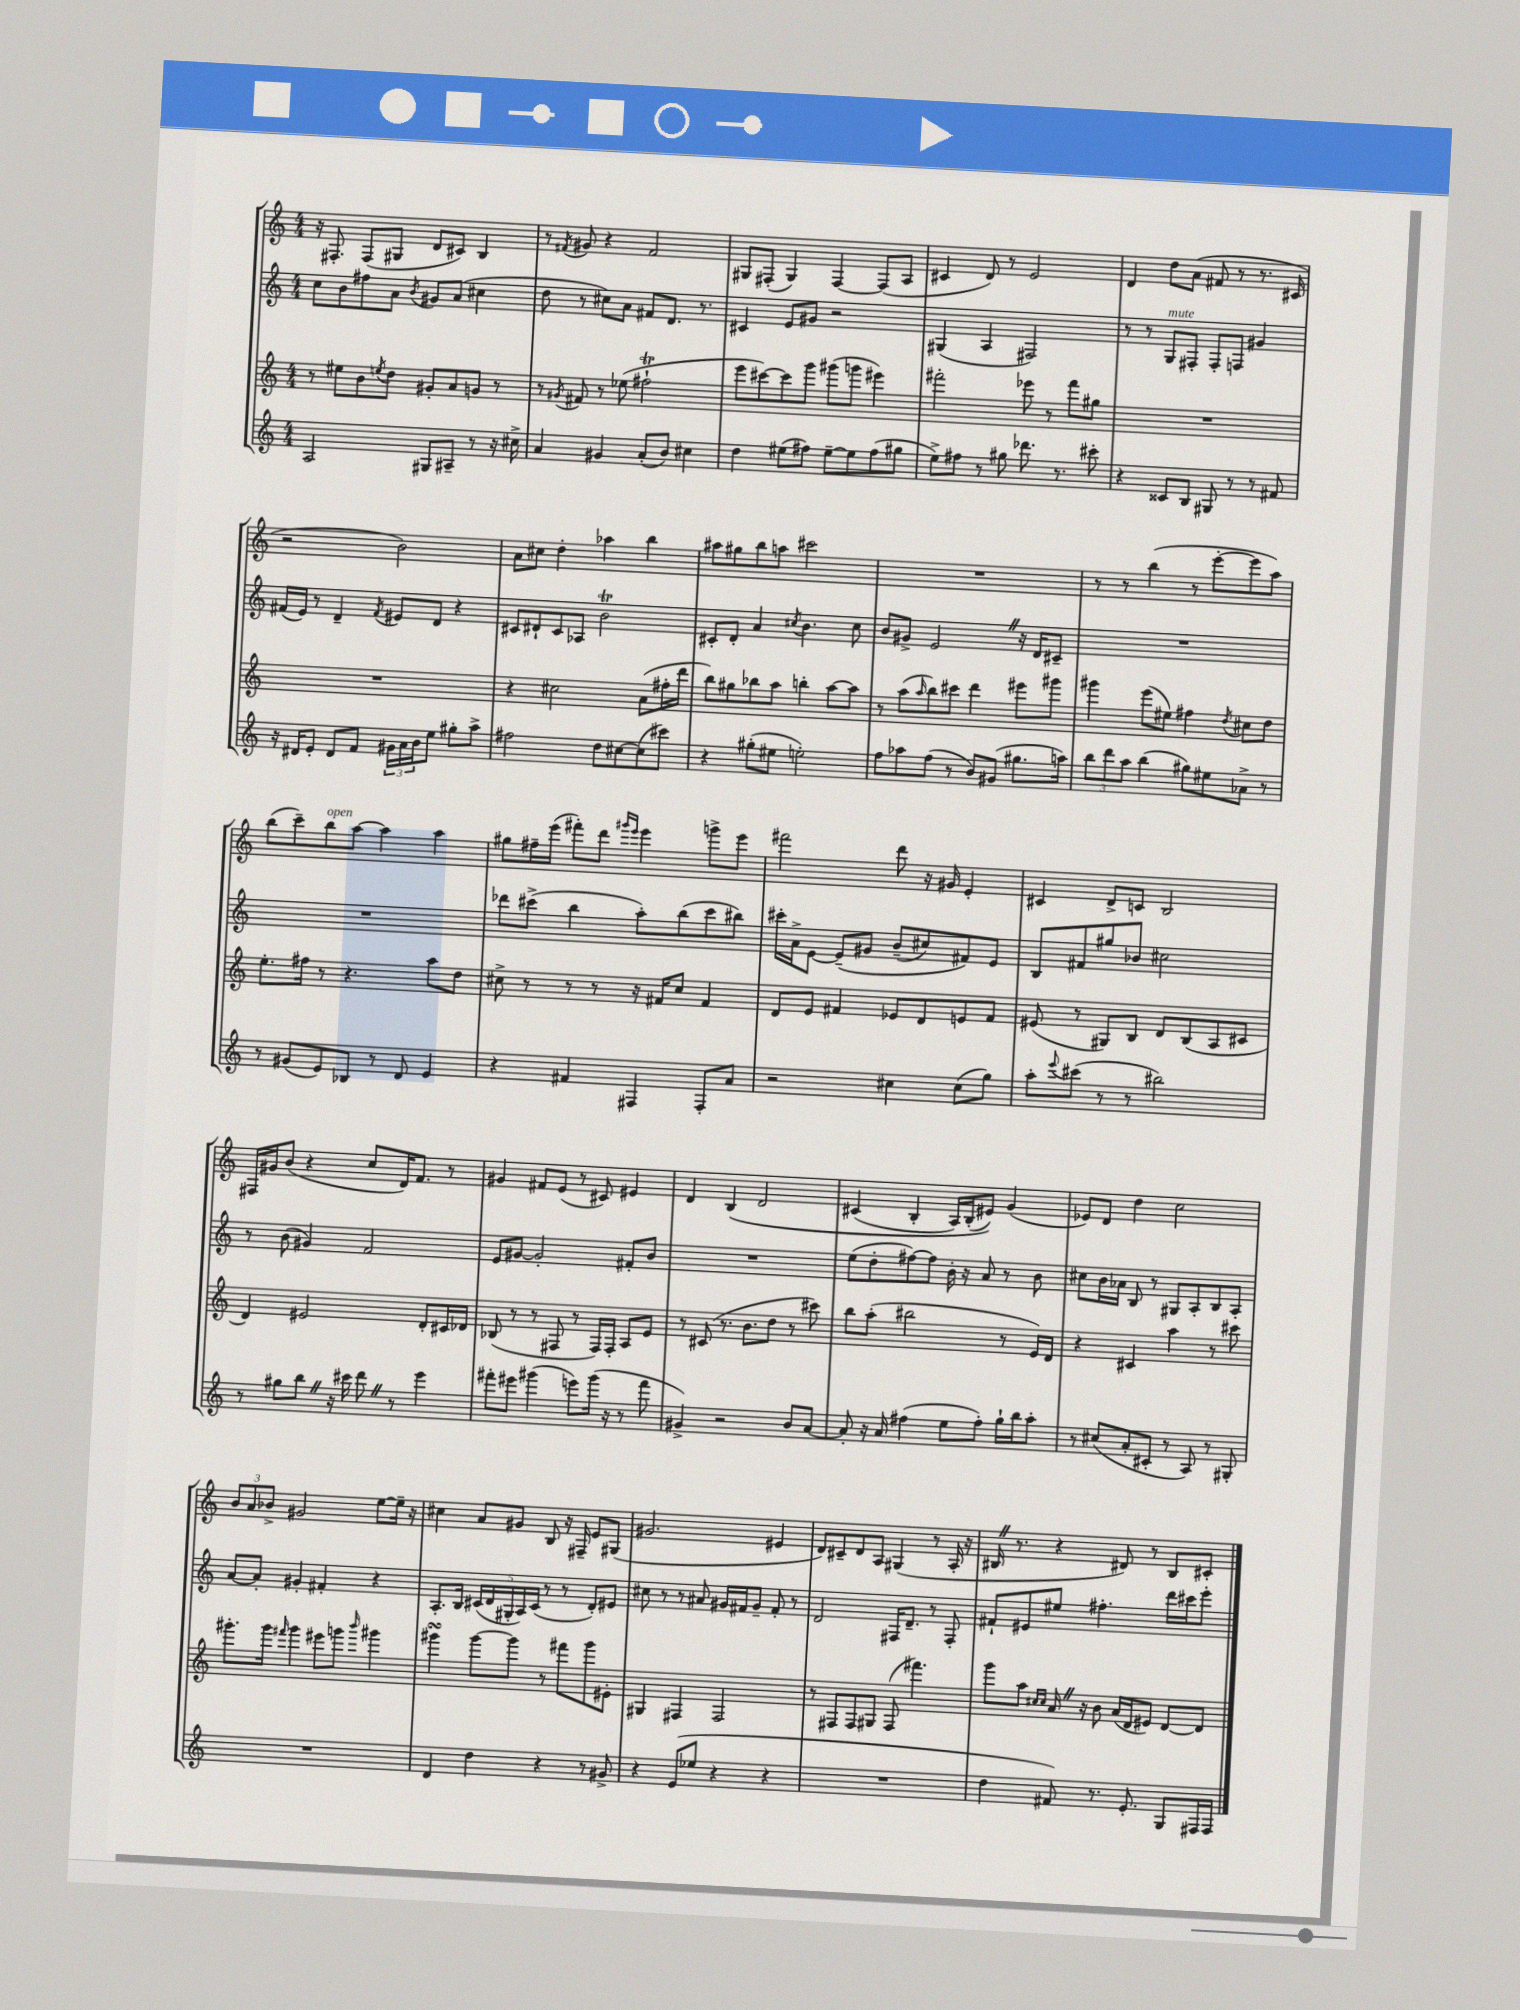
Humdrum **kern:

**kern	**kern	**kern	**kern
*staff4	*staff3	*staff2	*staff1
*clefG2	*clefG2	*clefG2	*clefG2
*k[]	*k[]	*k[]	*k[]
*M4/4	*M4/4	*M4/4	*M4/4
2A	8r	8cc	16r
.	.	.	8.F#'
.	8ee#	8b	.
.	8b	8ff#	(8F#
.	8qee	.	.
.	8dd	8a	8G#
.	.	8qb	.
8G#	8g#'	8g#	8d
8A#~	8a	(8a	8c#)
8r	8g	4cc#	4B
16r	8r	.	.
16cc#^	.	.	.
=	=	=	=
4a	8r	8dd	8r
.	8qg#	.	8qf#
.	8f#	8r	8g#
4g#	8r	8cc#)	4r
.	(8ee-	8a	.
(8a'	2ff#`	8f#	2f#
8b)	.	8.d	.
4cc#	.	.	.
.	.	8.r	.
=	=	=	=
4dd	8eee	4c#	8G#
.	[8ccc#)	.	(8F#'
(8ee#	8ccc#]	8e	4G#)
8ff#)	8ggg	8g#	.
[8ee#~	(8ggg#	2r	[4F#
8ee#]	8ggg	.	.
(8ff#	4eee#)	.	(8F#]
8gg#	.	.	8A
=	=	=	=
8ee^)	2fff#'	(4G#	4c#
8ff#	.	.	.
8r	.	4A	8d)
8gg#	.	.	8r
8.ddd-	8eee-	2F#)	2e
.	8r	.	.
8.r	.	.	.
.	8fff#	.	.
8ccc#'	8gg#	.	.
=	=	=	=
4r	1r	8r	4d
.	.	8r	.
8c##	.	8G	8dd
8B	.	8F#'	(8a
8G#	.	8F#'	8f#
8r	.	8F	8r
8r	.	4g#	8.r
8f#	.	.	.
.	.	.	16c#
=	=	=	=
16r	1r	(16f#	2r
16d#	.	16e)	.
8e'	.	8r	.
8d#	.	4d~	.
8f	.	.	.
.	.	8qf#	.
24g#	.	8e#	2b)
24a	.	.	.
24b	.	.	.
8ee	.	8d	.
8gg#'	.	4r	.
8aa^	.	.	.
=	=	=	=
2ff#	4r	8c#	8a
.	.	8d#`	8cc#
.	2cc#	8c#	4dd'
.	.	8A-	.
8dd	.	2b	4aa-
[8cc#	.	.	.
(8cc#]	(8a	.	4bb
8ccc#)	16ff#'	.	.
.	16ddd	.	.
=	=	=	=
4r	8bb)	8c#'	8aa#
.	8gg#	8d'	8gg#
(8gg#'	8bb-	4a	8bb
8ee#	8aa	.	8aa
.	.	8qcc#	.
2ee')	4bb'	4.b	2ccc#
.	[8aa	.	.
.	8aa]	8cc#	.
=	=	=	=
8ff	8r	8b	1r
8aa-	(8aa	8g#^	.
.	16qqaa	.	.
(8ff	8bb)	2e	.
8r	8ccc#	.	.
8b)	4ddd	.	.
(8g#	.	.	.
8.gg#	8eee#	16r	.
.	.	16d	.
.	8ggg#	8c#~	.
16aa)	.	.	.
=	=	=	=
12bb	4ggg#	1r	8r
12ddd	.	.	.
.	.	.	8r
12aa	.	.	.
(4bb	(8eee	.	(4bb
.	8ee#)	.	.
8gg#)	4ff#	.	8r
8ee#	.	.	[8eee'
.	8qdd	.	.
8a-^	8cc#	.	8eee]
8r	8dd	.	8aa)
=	=	=	=
8r	8.ee'	1r	(8bb
(8g#	.	.	8ccc~)
.	16ff#	.	.
8e)	8r	.	8bb
8B-	4.r	.	[8aa
8r	.	.	4aa]
8d	.	.	.
4e	8aa	.	4aa
.	8dd	.	.
=	=	=	=
4r	8cc#^	8ddd-	8gg#
.	8r	(8ccc#^	16ff#~
.	.	.	(16eee
4f#	8r	4bb	8fff#')
.	8r	.	8ddd
.	.	.	16qqggg#
.	.	.	16qqeee
4F#	16r	8aa')	4eee
.	16f#	.	.
.	8cc#	(8bb	.
8F#'	4f#	8ccc#	8ggg^
8a	.	8bb#)	8eee
=	=	=	=
2r	8d	16ccc#'	2fff#
.	.	16a^	.
.	8e	[8e	.
.	4f#	&(8e~]	.
.	.	8g#	.
4cc#	8e-	(8b~	8ddd
.	8d	8cc#)	16r
.	.	.	16g#
(8cc#	8e	8f#&)	4e'
8gg)	8f#	8e	.
=	=	=	=
8aa'	(8e#	8B	4c#
8qqeee	.	.	.
(8ccc#	8r	8f#	.
8r	8G#)	8gg#	8d^
8r	8B	8b-	8c
2bb#)	8d	2cc#	2B
.	(8B	.	.
.	8A	.	.
.	8c#	.	.
=	=	=	=
8r	4d)	8r	16F#
.	.	.	16g#
8gg#	.	(8b	(8b
8bb	2e#	4g#)	4r
16r	.	.	.
16ccc#	.	.	.
8ddd	.	2f	8cc
8r	.	.	16d)
.	.	.	8.f
4eee	8d'	.	.
.	16c#	.	8r
.	16d-	.	.
=	=	=	=
8fff#'	(8B-	8e	4g#
8eee#	8r	[8g#	.
(4ggg#	8r	2g#']	8f#
.	8F#	.	(8e
8eee)	8r	.	8r
(16ggg#	16F#)	.	8c#)
16r	16F#'	.	.
8r	8A	8f#'	4e#
8fff#	8e	8b	.
=	=	=	=
4g#^)	8r	1r	4d
.	(8c#	.	.
2r	8.r	.	&(4B
.	8.b	.	.
.	.	.	2d
.	8dd	.	.
8b	8r	.	.
[8a	8ccc#)	.	.
=	=	=	=
8a']	8bb	(8ee	(4c#
16r	(8aa'	8dd'	.
16a	.	.	.
(4ff#	2bb#	[8ff#)	4B'
.	.	8ff#]	.
8ee	.	16b'	16A)
.	.	16r	(16B'
8ff#')	.	8a	8e#)&)
16gg`	8r	8r	(4g
16bb	.	.	.
8aa'	16e)	8b	.
.	16d	.	.
=	=	=	=
8r	4r	8cc#	8e-)
(8cc#	.	16b	8d
.	.	16a-	.
8a'	4c#	8B	4dd
8c#'	.	8r	.
8r	4aa	8G#	2cc
8A)	.	8A'	.
8r	8r	8B	.
8G#'	8ccc#	8A'	.
=	=	=	=
1r	8.ggg#'	[8a	12b
.	.	.	12a
.	.	8a']	.
.	.	.	12b-^
.	16ggg#	.	.
.	16qqfff#	.	.
.	4ggg#	4g#'	2g#
.	8eee#	4f#'	.
.	8ggg	.	.
.	16qqbbb	.	.
.	4ggg#	4r	[8ee
.	.	.	16ee~]
.	.	.	16r
=	=	=	=
4d	4ggg#	8.A'	4cc#
.	.	16B	.
4dd	[8ggg#	(20c#	8a
.	.	20d	.
.	.	20G#'	.
.	8ggg#]	.	8g#
.	.	20A)	.
.	.	(20c#	.
4r	8r	8r	8B
.	8fff#	8r	16r
.	.	.	16F#~
8r	8ggg#	8d')	8e
8g#^	8e#'	8e#	(8G#
=	=	=	=
4r	4G#	8cc#	2.g#
.	.	8r	.
(8e	4F#	8r	.
8ee-	.	8a#	.
4r	2F#	16g#	.
.	.	16f#	.
.	.	8g#~	.
4r	.	8f#'	4e#
.	.	8r	.
=	=	=	=
1r	8r	2d	8d)
.	8F#	.	8c#~
.	8F#	.	8d
.	8G#	.	8A
.	(8F#	16F#	(4G#
.	.	8.d~	.
.	4.fff#)	.	.
.	.	8r	8r
.	.	8F#'	16A'
.	.	.	16r
=	=	=	=
4dd	8ggg	8f#`	16B#
.	.	.	8.r
.	8aa	8e#	.
.	16qqcc#	.	.
.	16qqcc#	.	.
8f#)	16a	8ee#	4r
.	16r	.	.
8.r	8b	4.ff#'	.
.	(16a	.	8d#)
8.e'	16d	.	.
.	8e#)	.	8r
8G	[8d	16ddd	8B#
.	.	16ccc#	.
16F#	8d]	8eee'	8c#'
16F#	.	.	.
==	==	==	==
*-	*-	*-	*-
